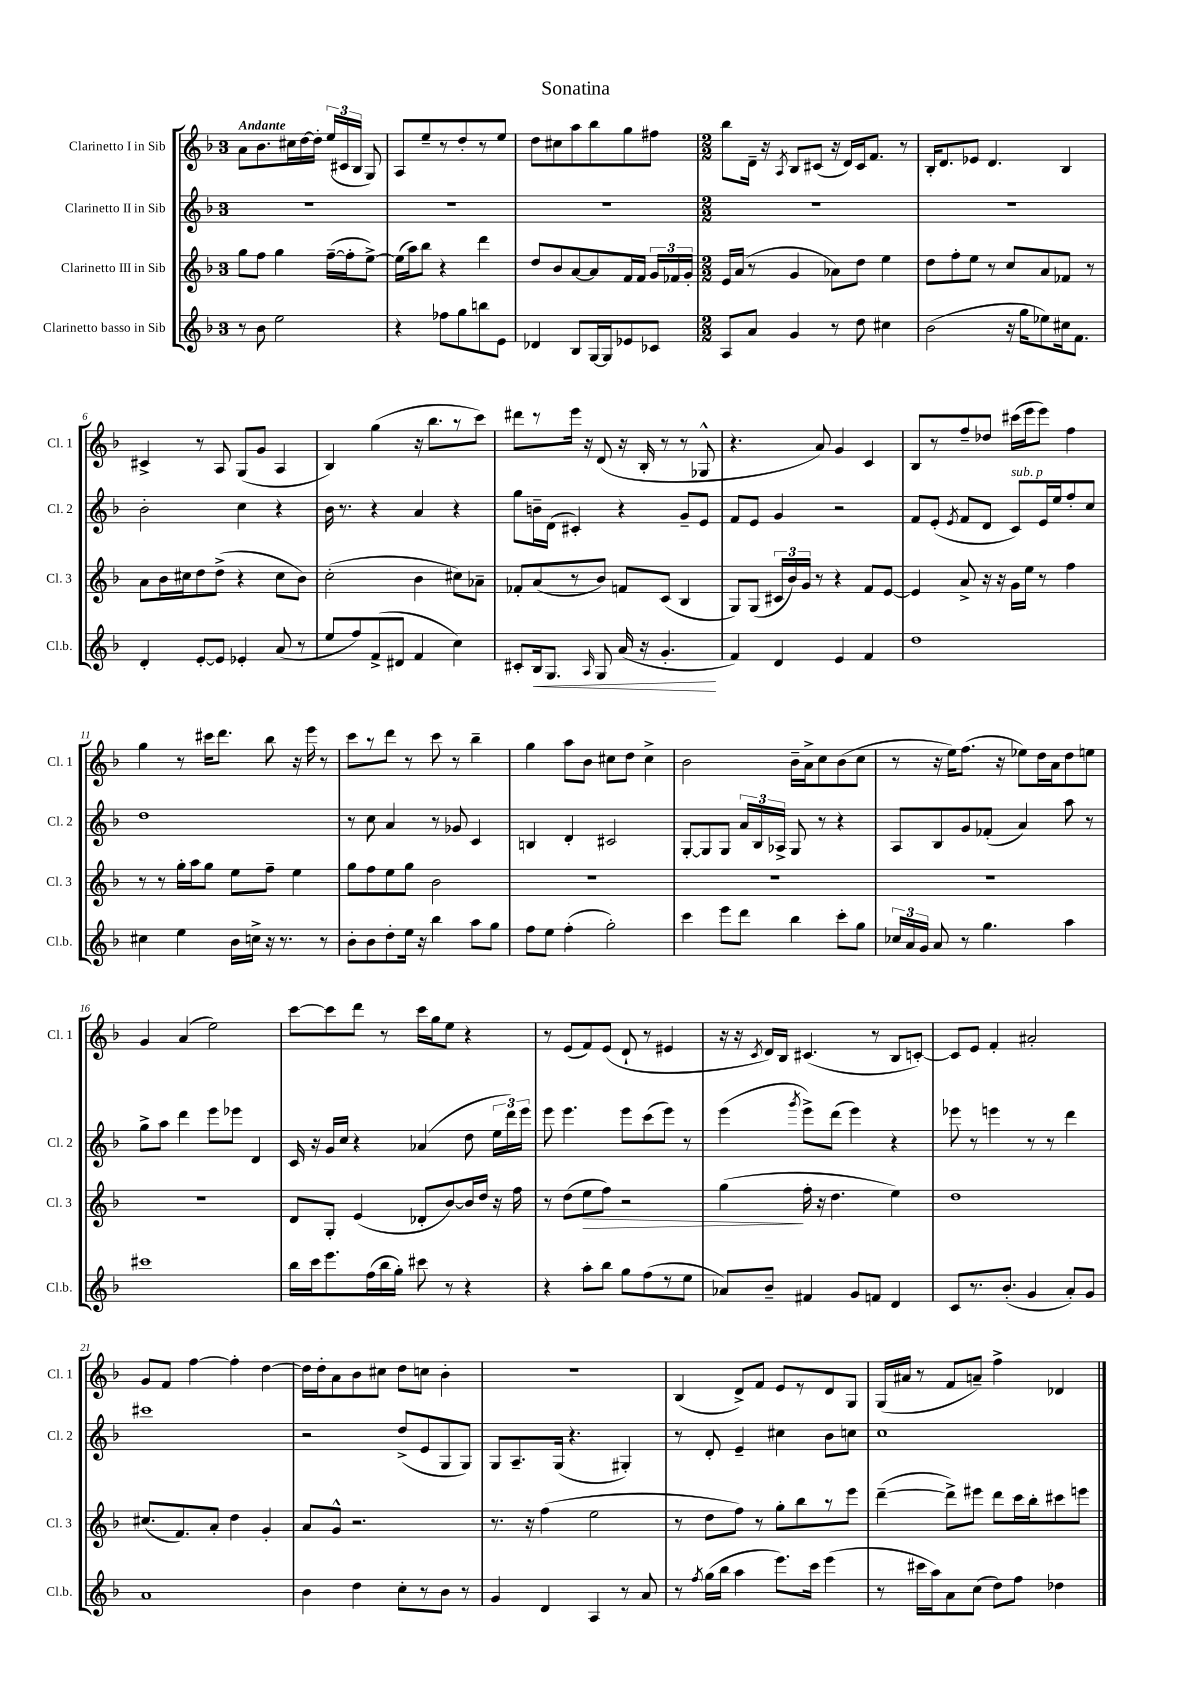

**kern	**kern	**kern	**kern
*staff4	*staff3	*staff2	*staff1
*clefG2	*clefG2	*clefG2	*clefG2
*k[b-]	*k[b-]	*k[b-]	*k[b-]
*M3/4	*M3/4	*M3/4	*M3/4
8r	8gg	2.r	8a
8b-	8ff	.	8.b-
2ee	4gg	.	.
.	.	.	16cc#
.	.	.	[16dd
.	.	.	16dd']
.	([16ff~	.	(24ee
.	.	.	24c#
.	16ff']	.	.
.	.	.	24B-
.	[8ee^)	.	8G)
=	=	=	=
4r	(16ee]	2.r	8A
.	16aa)	.	.
.	8bb-	.	8ee~
8ff-	4r	.	8r
8gg	.	.	8dd'
8bb	4ddd	.	8r
8e	.	.	8ee
=	=	=	=
4d-	8dd	2.r	8dd
.	8b-	.	8cc#
8B-	[8a	.	8aa
[16G	8a]	.	8bb-
16G]	.	.	.
8e-	16f	.	8gg
.	16f	.	.
8c-	24g	.	8ff#
.	24f-	.	.
.	24g'	.	.
=	=	=	=
*M2/2	*M2/2	*M2/2	*M2/2
8A	16e	1r	8bb-
.	(16a	.	.
8a	8r	.	16d~
.	.	.	16r
.	.	.	8qA
4g	4g	.	8B-
.	.	.	(8c#
8r	8a-)	.	16r
.	.	.	16d)
8dd	8dd	.	16c#
.	.	.	8.f
4cc#	4ee	.	.
.	.	.	8r
=	=	=	=
(2b-	8dd	1r	16B-'
.	.	.	8.d
.	8ff'	.	.
.	8ee	.	8e-
.	8r	.	4.d
16r	8cc	.	.
16gg	.	.	.
8ee-)	8a	.	.
16cc#	8f-	.	4B-
8.f	.	.	.
.	8r	.	.
=	=	=	=
4d'	8a	2b-'	4c#^
.	16b-	.	.
.	16cc#	.	.
[8e'	8dd	.	8r
8e]	(8dd^	.	8A
4e-'	4r	4cc	(8G
.	.	.	8g
(8a	8cc#	4r	4A
8r	8b-)	.	.
=	=	=	=
8ee	(2cc'	16b-	4B-)
.	.	8.r	.
8ff)	.	.	.
(8f^	.	4r	(4gg
8d#	.	.	.
4f	4b-	4a	16r
.	.	.	8.bb-
4cc)	8cc#)	4r	8r
.	8a-~	.	8ccc)
=	=	=	=
8c#'	8f-'	8gg	8ddd#
16B-	(8a	16b~	8r
8.G	.	(16d	.
.	8r	4c#')	16eee
.	.	.	16r
16qqA	.	.	.
8G	8b-)	.	(8d
(16a	8f	4r	16r
16r	.	.	16B-'
4.g'	(8c	.	8r
.	4B-	8g~	8r
.	.	8e	8G-^^
=	=	=	=
4f)	8G)	8f	4.r
.	(8G	8e	.
4d	24c#	4g	.
.	24b-)	.	.
.	24g	.	.
.	8r	.	8a)
4e	4r	2r	4g
4f	8f	.	4c
.	[8e	.	.
=	=	=	=
1dd	4e]	8f	8B-
.	.	(8e'	8r
.	.	8qe	.
.	8a^	8f	8ff~
.	16r	8d	8dd-
.	16r	.	.
.	16g	8c)	(16ccc#
.	16ee	.	16eee
.	8r	16e	8eee)
.	.	16ee	.
.	4ff	8ff'	4ff
.	.	8cc	.
=	=	=	=
4cc#	8r	1dd	4gg
.	8r	.	.
4ee	16gg'	.	8r
.	16aa	.	.
.	8gg	.	16ccc#
.	.	.	8.ddd
16b-	8ee	.	.
16cc^	.	.	.
16r	8ff~	.	8bb-
8.r	.	.	.
.	4ee	.	16r
.	.	.	16eee
8r	.	.	8r
=	=	=	=
8b-'	8gg	8r	8ccc
8b-	8ff	8cc	8r
8dd'	8ee	4a	8ddd
16ee	8gg	.	8r
16r	.	.	.
4bb-	2b-	8r	8ccc
.	.	8g-	8r
8aa	.	4c	4bb-~
8gg	.	.	.
=	=	=	=
8ff	1r	4B	4gg
8ee	.	.	.
(4ff'	.	4d'	8aa
.	.	.	8b-
2gg')	.	2c#	8cc#
.	.	.	8dd
.	.	.	4cc#^
=	=	=	=
4ccc	1r	[8G'	2b-
.	.	8G]	.
8eee	.	8G	.
8ddd	.	24a	.
.	.	24B-	.
.	.	24A-^	.
4bb-	.	8G	16b-~
.	.	.	16a^
.	.	8r	8cc
8ccc'	.	4r	(8b-
8gg	.	.	8cc
=	=	=	=
24cc-	1r	8A	8r
24a	.	.	.
24g	.	.	.
8a	.	8B-	16r
.	.	.	16ee)
8r	.	8g	(8.ff
4.gg	.	(8f-'	.
.	.	.	16r
.	.	4a)	8ee-)
.	.	.	16dd
.	.	.	16a
4aa	.	8aa	8dd
.	.	8r	8ee
=	=	=	=
1ccc#	1r	8gg^	4g
.	.	8aa	.
.	.	4ddd	(4a
.	.	8eee	2ee)
.	.	8eee-	.
.	.	4d	.
=	=	=	=
16bb-	8d	16c	[8ccc
16ccc	.	16r	.
8.eee	8G'	16g	8ccc]
.	.	16cc	.
.	(4e	4r	8ddd
(16ff	.	.	.
16bb-	.	.	8r
16gg')	.	.	.
8ccc#	8d-'	(4a-	16ccc
.	.	.	16gg
8r	[8b-)	.	8ee
4r	16b-]	8dd	4r
.	16dd	.	.
.	16r	24ee	.
.	.	24ddd)	.
.	16ff	.	.
.	.	24eee	.
=	=	=	=
4r	8r	8eee	8r
.	(8dd	4.eee	(8e
8aa'	8ee	.	8f)
8bb-	8ff)	.	(8e
8gg	2r	8eee	8d`
(8ff	.	(8ccc	8r
8r	.	8eee)	4e#
8ee	.	8r	.
=	=	=	=
8a-)	(4gg	(4eee	16r
.	.	.	16r
.	.	.	8qc
8b-~	.	.	16d)
.	.	.	16B-
.	.	8qggg	.
4f#	16ff'	8eee^)	(4.c#
.	16r	.	.
.	4.dd	(8ddd	.
8g	.	4eee)	.
8f	.	.	8r
4d	4ee)	4r	8B-
.	.	.	[8c')
=	=	=	=
8c	1dd	8eee-	8c]
8.r	.	8r	8e
.	.	4eee	4f'
(8.b-'	.	.	.
4g	.	8r	2a#'
.	.	8r	.
8a')	.	4ddd	.
8g	.	.	.
=	=	=	=
1a	(8.cc#	1ccc#	8g
.	.	.	8f
.	8.f)	.	.
.	.	.	[4ff
.	8a'	.	.
.	4dd	.	4ff']
.	4g'	.	[4dd
=	=	=	=
4b-	8a	2r	16dd]
.	.	.	16dd'
.	8g^^	.	8a
4dd	2.r	.	8b-
.	.	.	8cc#
8cc'	.	(8dd^	8dd
8r	.	8e	8cc
8b-	.	8G	4b-'
8r	.	8G)	.
=	=	=	=
4g	8.r	8G	1r
.	.	8.A~	.
.	16r	.	.
4d	(4ff	.	.
.	.	(16G	.
.	.	4.r	.
4A	2ee	.	.
8r	.	4G#')	.
8a	.	.	.
=	=	=	=
8r	8r	8r	(4B-
8qff	.	.	.
(16gg	8dd	8d'	.
16bb-	.	.	.
4aa	8ff)	4e~	8d^)
.	8r	.	8f
8.eee)	8gg'	4cc#	8e
.	8bb-	.	8r
16ccc	.	.	.
(4eee	8r	8b-	8d
.	8eee	8cc	8G
=	=	=	=
8r	([4ddd~	1cc	(16G
.	.	.	16a#
16ccc#	.	.	8r
16aa)	.	.	.
8a	8ddd^])	.	8f
(8cc	8eee#	.	8a~)
8dd)	8ddd	.	4ff^
8ff	16ccc	.	.
.	16bb-'	.	.
4dd-	8ccc#	.	4d-
.	8eee	.	.
==	==	==	==
*-	*-	*-	*-
